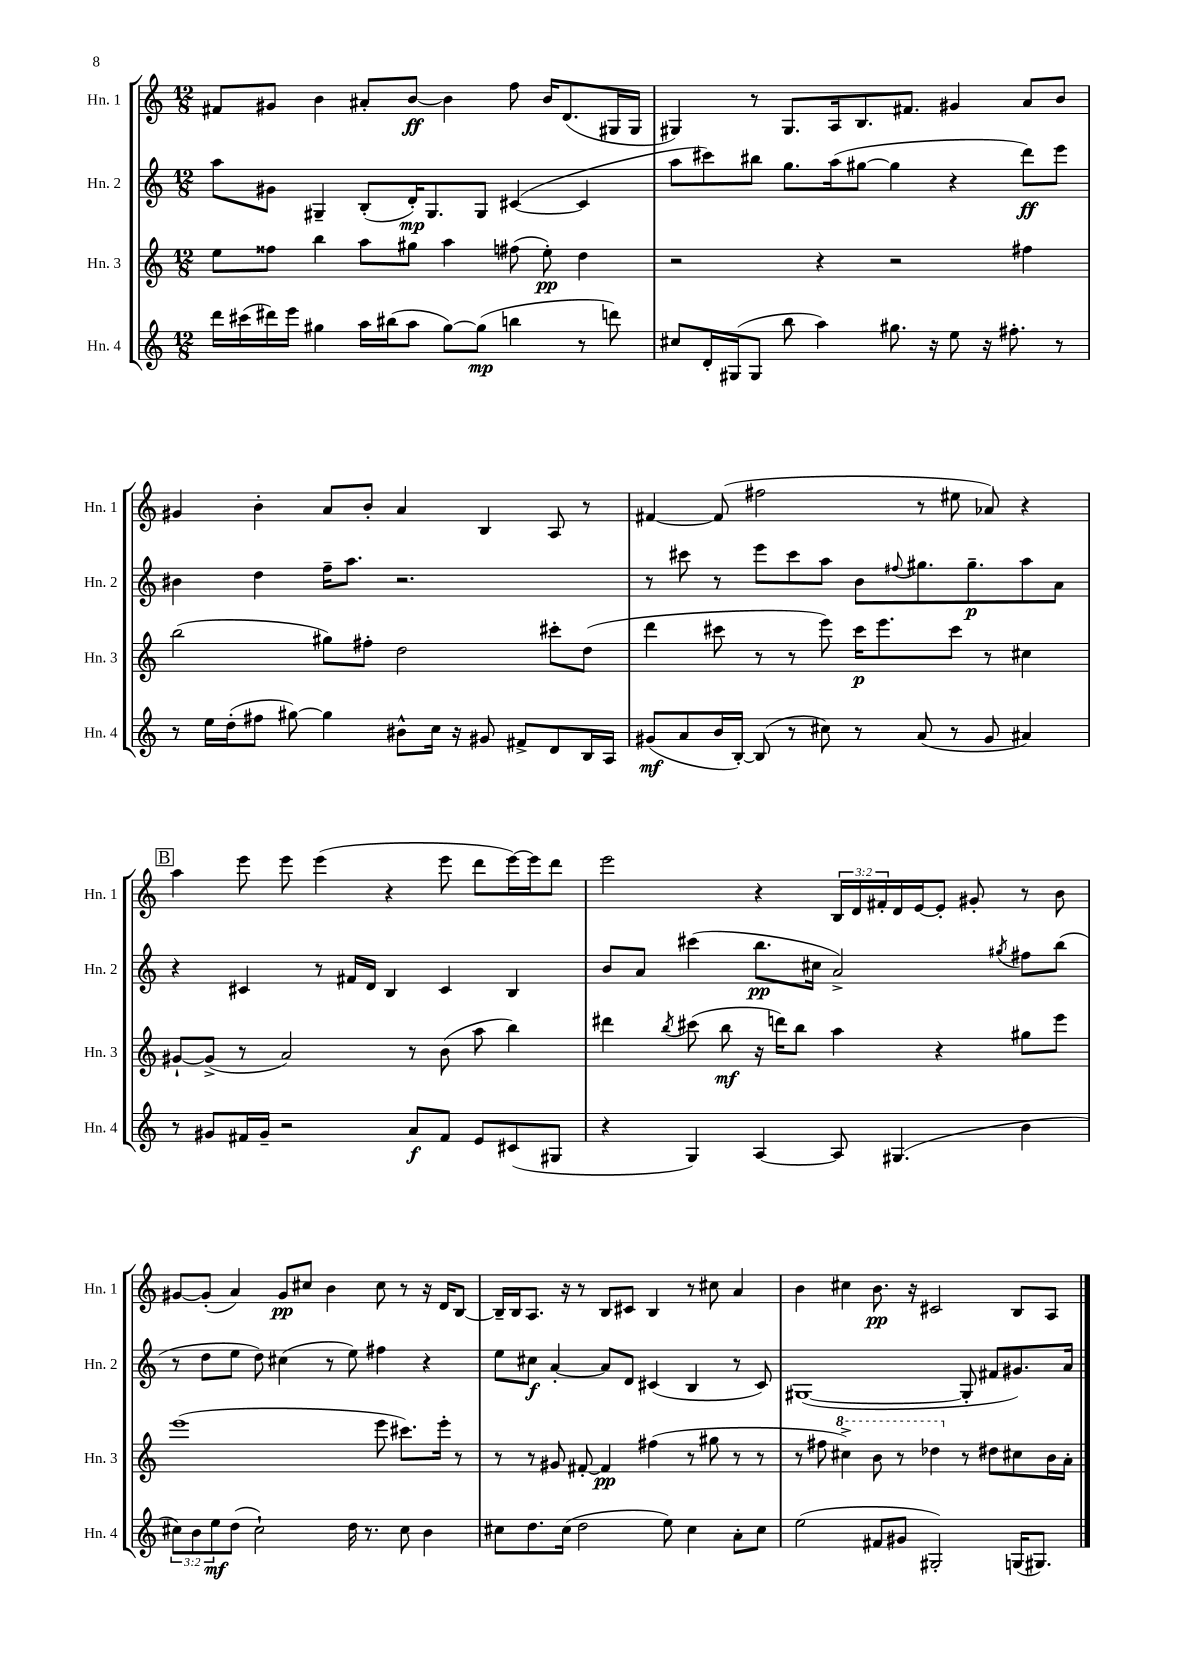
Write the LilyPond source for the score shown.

<<
\new StaffGroup <<
\new Staff = "s0" \with { instrumentName = "Hn. 1" shortInstrumentName = "Hn. 1" } {
    \clef treble \key c \major \numericTimeSignature \time 12/8 \override Staff.TupletNumber.text = #tuplet-number::calc-fraction-text
    fis'8 gis'8 b'4 ais'8-. b'8~\ff b'4 f''8 b'16 d'8.( gis16 gis16 |
    gis4) r8 gis8. a16 b8. fis'8. gis'4 a'8 b'8 |
    gis'4 b'4-. a'8 b'8-. a'4 b4 a8 r8 |
    fis'4~ fis'8( fis''2 r8 eis''8 aes'8) r4 |
    \mark \markup { \box "B" } a''4 e'''8 e'''8 e'''4( r4 e'''8 d'''8 e'''16~) e'''16 d'''8 |
    e'''2 r4 \tuplet 3/2 { b16 d'16 fis'16-. } d'16 e'16~ e'8-. gis'8-. r8 b'8 |
    gis'8~ gis'8-.( a'4) gis'8\pp cis''8 b'4 cis''8 r8 r16 d'16 b8~ |
    b16-- b16 a8. r16 r8 b8 cis'8 b4 r8 cis''8 a'4 |
    b'4 cis''4 b'8.\pp r16 cis'2 b8 a8 \bar "|." |
}
\new Staff = "s1" \with { instrumentName = "Hn. 2" shortInstrumentName = "Hn. 2" } {
    \clef treble \key c \major \numericTimeSignature \time 12/8
    a''8 gis'8 gis4-- b8-.( d'16-.\mp) gis8. gis8 cis'4~( cis'4 |
    a''8 cis'''8) bis''8 g''8. a''16( gis''8~ gis''4 r4 d'''8\ff) e'''8 |
    bis'4 d''4 f''16-- a''8. r2. |
    r8 cis'''8 r8 e'''8 cis'''8 a''8 b'8 \appoggiatura { fis''8 } gis''8. gis''8.--\p a''8 a'8 |
    \mark \markup { \box "B" } r4 cis'4 r8 fis'16 d'16 b4 cis'4 b4 |
    b'8 a'8 cis'''4( b''8.\pp cis''16 a'2->) \acciaccatura { gis''8 } fis''8 b''8( |
    r8 d''8 e''8 d''8) cis''4( r8 e''8) fis''4 r4 |
    e''8 cis''8\f a'4~-. a'8 d'8 cis'4( b4 r8 cis'8) |
    gis1~( gis8-. fis'8 gis'8.) a'16 \bar "|." |
}
\new Staff = "s2" \with { instrumentName = "Hn. 3" shortInstrumentName = "Hn. 3" } {
    \clef treble \key c \major \numericTimeSignature \time 12/8
    e''8 fisis''8 b''4 a''8 gis''8 a''4 fis''8( e''8-.\pp) d''4 |
    r2 r4 r2 fis''4 |
    b''2( gis''8) fis''8-. d''2 cis'''8-. d''8( |
    d'''4 cis'''8 r8 r8 e'''8) cis'''16\p e'''8. cis'''8 r8 cis''4 |
    \mark \markup { \box "B" } gis'8~-! gis'8->( r8 a'2) r8 b'8( a''8 b''4) |
    dis'''4 \acciaccatura { b''8 } cis'''8( b''8\mf r16 d'''16) b''8 a''4 r4 gis''8 e'''8 |
    e'''1( e'''8 cis'''8.) e'''16-. r8 |
    r8 r8 gis'8 fis'8~-. fis'4\pp fis''4( r8 gis''8 r8 r8 |
    r8 fis''8 \ottava #1 cis'''4->) b''8 r8 des'''4 \ottava #0 r8 dis''8 cis''8 b'16 a'16-. \bar "|." |
}
\new Staff = "s3" \with { instrumentName = "Hn. 4" shortInstrumentName = "Hn. 4" } {
    \clef treble \key c \major \numericTimeSignature \time 12/8 \override Staff.TupletNumber.text = #tuplet-number::calc-fraction-text
    d'''16 cis'''16( dis'''16) e'''16 gis''4 a''16 bis''16( a''8 gis''8~) gis''8\mp( b''4 r8 d'''8) |
    cis''8 d'16-. gis16( gis8 b''8 a''4) gis''8. r16 e''8 r16 fis''8.-. r8 |
    r8 e''16 d''16-.( fis''8 gis''8~) gis''4 bis'8-^ c''16 r16 gis'8 fis'8-> d'8 b16 a16 |
    gis'8\mf( a'8 b'16 b16~-.) b8( r8 cis''8) r8 a'8( r8 gis'8 ais'4) |
    \mark \markup { \box "B" } r8 gis'8 fis'16 gis'16-- r2 a'8\f fis'8 e'8 cis'8( gis8 |
    r4 g4) a4~ a8 gis4.( b'4 |
    \tuplet 3/2 { cis''8) b'8 e''8\mf } d''8( cis''2-!) d''16 r8. cis''8 b'4 |
    cis''8 d''8. cis''16( d''2 e''8) cis''4 a'8-. cis''8 |
    e''2( fis'8 gis'8 gis2-.) g16( gis8.) \bar "|." |
}
>>
>>
\layout { \context { \Score \remove "Bar_number_engraver" } }
